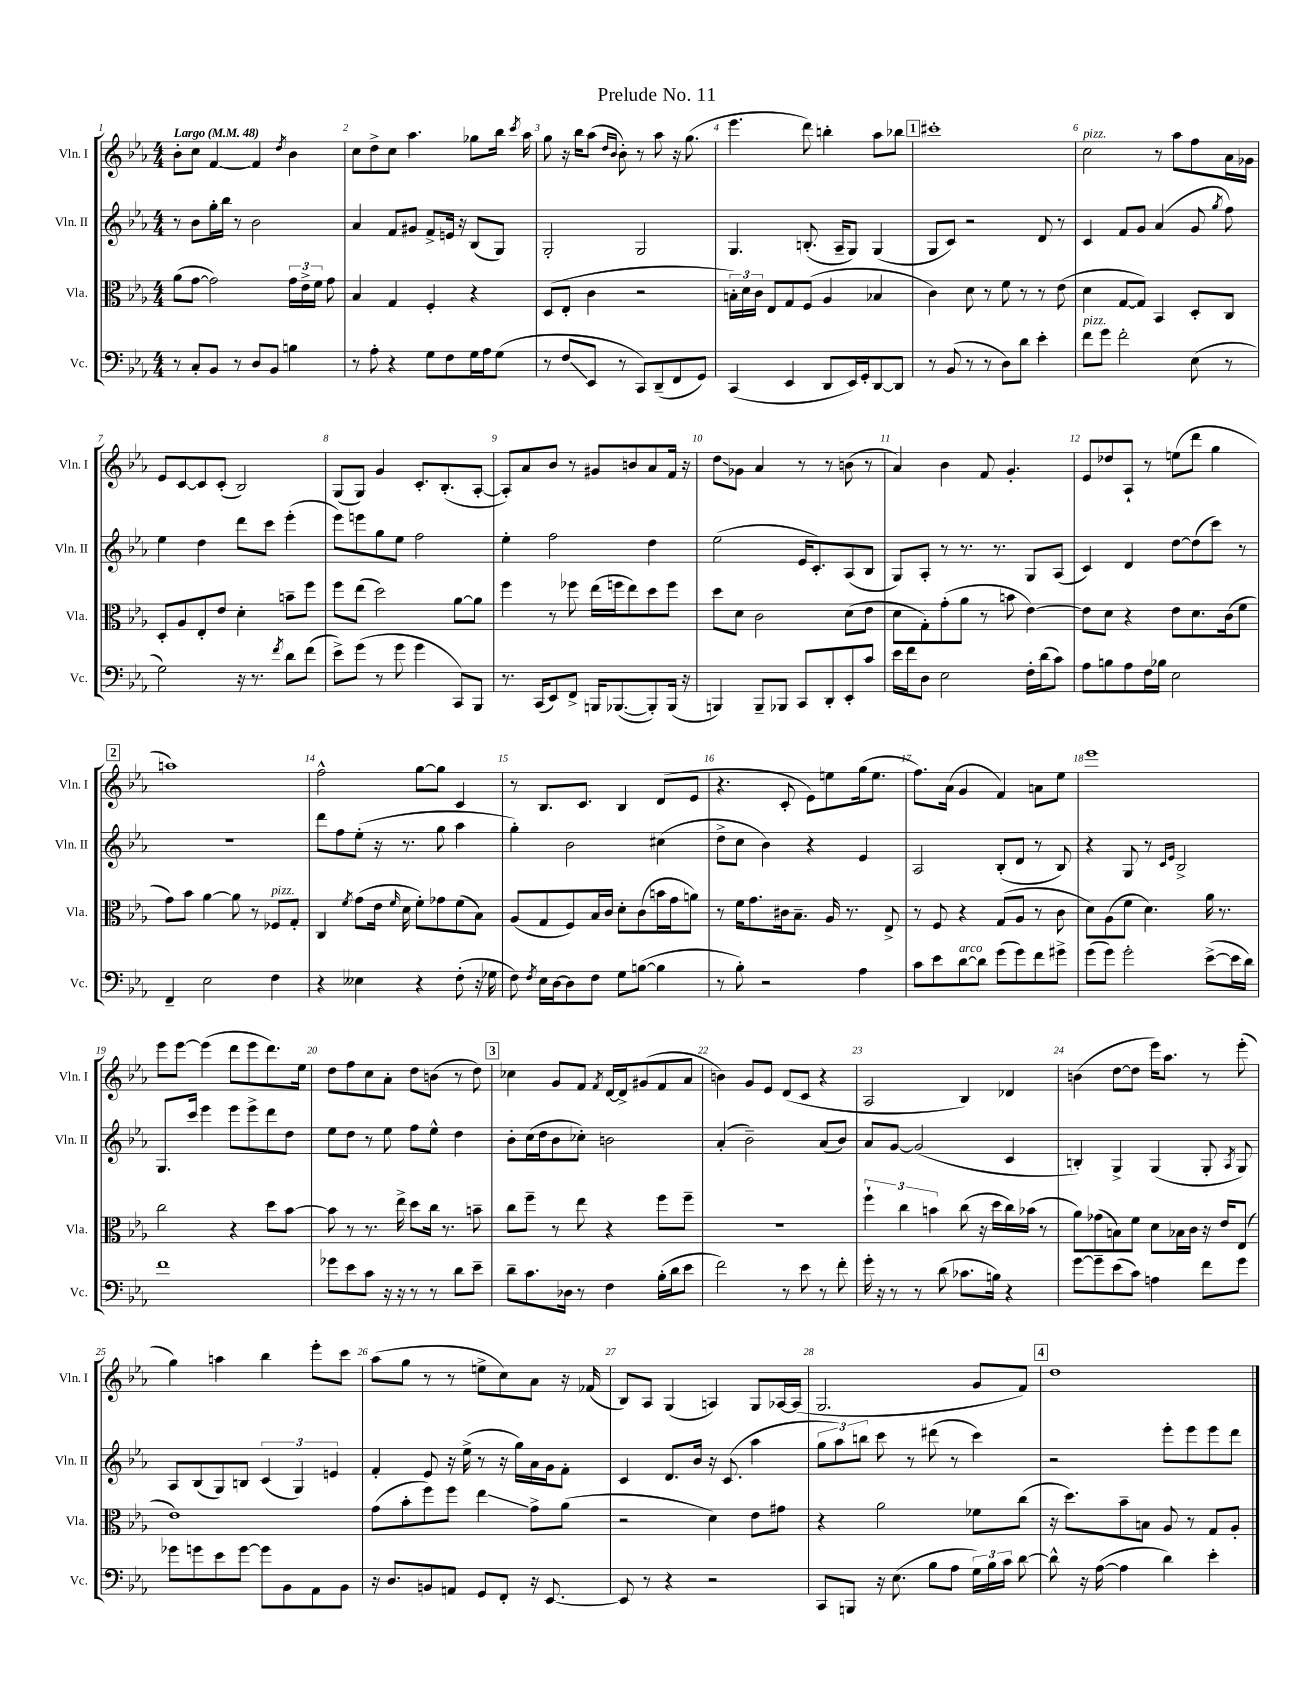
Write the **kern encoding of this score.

**kern	**kern	**kern	**kern
*staff4	*staff3	*staff2	*staff1
*clefF4	*clefC3	*clefG2	*clefG2
*k[b-e-a-]	*k[b-e-a-]	*k[b-e-a-]	*k[b-e-a-]
*M4/4	*M4/4	*M4/4	*M4/4
*MM48	*MM48	*MM48	*MM48
8r	(8a-	8r	8b-'
8C'	[8g	8b-	8cc
8BB-	2g])	16gg'	[4f
.	.	16bb-	.
8r	.	8r	.
8D	.	2b-	4f]
8BB-	.	.	.
.	.	.	8qdd
4B	24g	.	4b-
.	24e-^	.	.
.	24f	.	.
.	8g	.	.
=	=	=	=
8r	4B-	4a-	8cc
8A-'	.	.	8dd^
4r	4G	8f	8cc
.	.	8g#	4.aa-
8G	4F'	8f^	.
8F	.	16e	.
.	.	16r	.
16G	4r	(8B-	8gg-
16A-	.	.	.
(8G	.	8G)	16bb-
.	.	.	8qccc
.	.	.	16aa-
=	=	=	=
8r	(8D	2G'	8gg
8F	8E-'	.	16r
.	.	.	16bb-
8EE-	4c	.	(8aa-
.	.	.	16qqdd
.	.	.	16qqb-
8r	.	.	8b-')
8CC)	2r	2G	8r
(8DD~	.	.	8aa-
8FF	.	.	16r
.	.	.	(8.gg
8GG)	.	.	.
=	=	=	=
(4CC	24B')	4.G	4.eee-
.	24d	.	.
.	24c	.	.
.	8E-	.	.
4EE-	8G	.	.
.	(8F	(8.B'	8ddd)
8DD	4A-	.	4bb'
.	.	16A-~	.
16EE-)	.	8G)	.
16GG'	.	.	.
[8DD	4B-	(4G	8aa-
8DD]	.	.	8bb-
=	=	=	=
8r	4c)	8G	1ccc#'
(8BB-	.	8c)	.
8r	8d	2r	.
8r	8r	.	.
8D)	8f	.	.
8d	8r	.	.
4e-'	8r	8d	.
.	(8e-	8r	.
=	=	=	=
8f	4d	4c	2cc
8g	.	.	.
2f'	[8G	8f	.
.	8G])	8g	.
.	4BB-	(4a-	8r
.	.	.	8aa-
(8E-	8D'	8g	8ff
.	.	8qgg	.
8r	8C	8ff)	16a-
.	.	.	16g-
=	=	=	=
2G)	8D'	4ee-	8e-
.	8A-	.	[8c
.	8E-'	4dd	8c]
.	8e-	.	(8c'
16r	4d'	8ddd	2B-)
8.r	.	.	.
.	.	8ccc	.
8qf	.	.	.
8d	8b~	(4eee-'	.
(8f	8ff	.	.
=	=	=	=
8e-^)	8ff	8eee-)	(8G
(8g	(8ee-	8eee	8G)
8r	2dd)	8gg	4g
8g	.	8ee-	.
4g	.	2ff	8.c'
.	.	.	(8.B-'
8CC)	[8a-	.	.
8BBB-	8a-]	.	[8A-'
=	=	=	=
8.r	4ff	4ee-'	8A-'])
.	.	.	8a-
(16CC	.	.	.
8EE-)	8r	2ff	8b-
8FF^	8ff-	.	8r
16BBB	(16ee-	.	8g#
([8.BBB-	16ff	.	.
.	8ee-)	.	8b
8BBB-'])	8dd	4dd	8a-
(16BBB-	8ff	.	16f
16r	.	.	16r
=	=	=	=
4BBB)	8dd	(2ee-	8dd
.	8d	.	8g-
8BBB~	2c	.	4a-
8BBB-	.	.	.
8CC	.	16e-	8r
.	.	8.c')	.
8DD'	.	.	8r
8EE-'	(8d	(8A-	(8b
8c	8e-	8B-	8r
=	=	=	=
16e-	8d	8G)	4a-)
16f	.	.	.
8D	8G')	8A-'	.
2E-	(8g'	8r	4b-
.	8a-	8.r	.
.	8r	.	8f
.	.	8.r	.
.	8b	.	4.g'
16F'	[4e-)	8G	.
(16d	.	.	.
8c)	.	(8A-	.
=	=	=	=
8A-	8e-]	4c)	8e-
8B	8d	.	8dd-
8A-	4r	4d	8A-`
16F	.	.	8r
16B-	.	.	.
2E-	8e-	[8dd	(8ee
.	8.d	(8dd]	8ddd
.	.	8ccc)	4gg
.	(16c	.	.
.	8f	8r	.
=	=	=	=
4FF~	8g)	1r	1aa)
.	8b-	.	.
2E-	[4a-	.	.
.	8a-]	.	.
.	8r	.	.
4F	8F-	.	.
.	8G'	.	.
=	=	=	=
4r	4C	8ddd	2ff^^
.	.	8ff	.
.	8qf	.	.
4E--	(8g	(8ee-'	.
.	16e-	16r	.
.	16qqf	.	.
.	16d	8.r	.
4r	8f')	.	[8gg
.	8g-	8gg	8gg]
(8F'	(8f	4aa-	4c
16r	8B-)	.	.
16G-	.	.	.
=	=	=	=
8F)	(8A-	4gg')	8r
8qF	.	.	.
16E-	8G	.	8.B-
[16D	.	.	.
8D]	8F)	2b-	.
.	.	.	8.c
8F	16B-	.	.
.	16c	.	.
8G	8d'	.	4B-
([8B	(8c	.	.
4B]	16b	(4cc#	(8d
.	16g	.	.
.	8a)	.	8e-
=	=	=	=
8r	8r	8dd^	4.r
8B-')	16f	8cc	.
.	8.g	.	.
2r	.	4b-)	.
.	16c#	.	8c'
.	8.B-~	.	.
.	.	4r	8e-)
.	16A-	.	8ee
.	8.r	.	.
4A-	.	4e-	(16gg
.	.	.	8.ee
.	8E-^	.	.
=	=	=	=
8c	8r	2A-	8.ff)
8e-	8F	.	.
.	.	.	(16a-
[8d	4r	.	4g
8d]	.	.	.
(8g	(8G	(8B-'	4f)
8g)	8A-	8d	.
8f	8r	8r	8a
8g#^	8c	8B-)	8ee-
=	=	=	=
(8g	8d)	4r	1eee-
8g)	(8A-	.	.
2g'	8f	8G	.
.	4.d)	8r	.
.	.	16qqc	.
.	.	16qqe-	.
.	.	2B-^	.
([8e-^	16a-	.	.
.	8.r	.	.
16e-]	.	.	.
16d)	.	.	.
=	=	=	=
1f	2cc	8.G	8eee-
.	.	.	[8eee-
.	.	16ccc	.
.	.	4eee-	(4eee-]
.	4r	8eee-	8ddd
.	.	8eee-^	8eee-
.	8dd	8ddd	8.ddd)
.	[8b-	8dd	.
.	.	.	16ee-
=	=	=	=
8g-	8b-]	8ee-	8dd
8e-	8r	8dd	8ff
8c	8.r	8r	8cc
16r	.	8ee-	8a-'
16r	16ee-^	.	.
8r	8dd	8ff	8dd
8r	16cc	8ee-^^	(8b
.	8.r	.	.
8d	.	4dd	8r
8e-~	8b~	.	8dd)
=	=	=	=
8d~	8cc	8b-'	4cc-
8.c	8ff~	(16cc	.
.	.	16dd	.
.	8r	8b-	8g
16D-	.	.	.
8r	8ee-	8cc-')	8f
.	.	.	8qf
4F	4r	2b	[16d
.	.	.	16d^]
.	.	.	(8g#
(16B-'	8ff	.	8f
16d	.	.	.
8e-	8ff~	.	8a-
=	=	=	=
2f)	1r	(4a-'	4b)
.	.	2b-~)	8g
.	.	.	8e-
8r	.	.	(8d
8e-	.	.	8c
8r	.	(8a-	4r
8f'	.	8b-)	.
=	=	=	=
16g'	6ff`	8a-	2A-
16r	.	.	.
8r	.	[8g	.
.	6cc	.	.
8r	.	(2g]	.
.	6b	.	.
(8d	.	.	.
8.c-	(8cc	.	4B-)
.	16r	.	.
16B)	16dd	.	.
4r	16cc)	4c	4d-
.	(16b-	.	.
.	8r	.	.
=	=	=	=
[8g	8a-)	4B')	(4b
8g~]	(8g-	.	.
(8e-	8B)	4G^	[8dd
8c)	8f	.	8dd]
4A	8d	(4G	16eee-)
.	.	.	8.aa-
.	16B-	.	.
.	16c	.	.
8f	16r	8G'	8r
.	16e-	.	.
.	.	8qA-	.
8g	(8E-	8G)	(8eee-'
=	=	=	=
8g-	1e-)	8A-	4gg)
8g	.	(8B-	.
8e-	.	8G)	4aa
[8g	.	8B	.
8g]	.	(6c	4bb-
8BB-	.	.	.
.	.	6G)	.
8AA-	.	.	8eee-'
.	.	6e	.
8BB-	.	.	8ccc
=	=	=	=
16r	(8g	4f'	(8aa-
8.D	.	.	.
.	8b-'	.	8gg
8BB	8ff)	8e-	8r
8AA	8ff	16r	8r
.	.	(16ee-^	.
8GG	4ee-	8r	8ee^
8FF'	.	16r	8cc)
.	.	16gg)	.
16r	8g^	16a-	8a-
[8.EE-	.	16g	.
.	(8a-	8f'	16r
.	.	.	(16f-
=	=	=	=
8EE-]	2r	4c	8B-)
8r	.	.	8A-
4r	.	8.d	(4G
.	.	16b-	.
2r	4d)	16r	4A)
.	.	(8.c	.
.	8e-	4aa-	8G
.	8g#	.	[16A-
.	.	.	(16A-]
=	=	=	=
8CC	4r	12gg	2.G
.	.	12aa-)	.
8BBB	.	.	.
.	.	12bb	.
16r	2a-	8ccc	.
(8.E-	.	.	.
.	.	8r	.
8B-	.	(8ddd#	.
8A-	.	8r	.
24G)	8f-	4ccc)	8g
24B-	.	.	.
24c	.	.	.
[8d	(8cc	.	8f)
=	=	=	=
8d^^]	16r	2r	1dd
.	8.dd)	.	.
16r	.	.	.
([16A-	.	.	.
4A-]	8b-~	.	.
.	8B	.	.
4d)	8A-	8eee-'	.
.	8r	8eee-	.
4e-'	8G	8eee-	.
.	8A-'	8ddd	.
==	==	==	==
*-	*-	*-	*-
